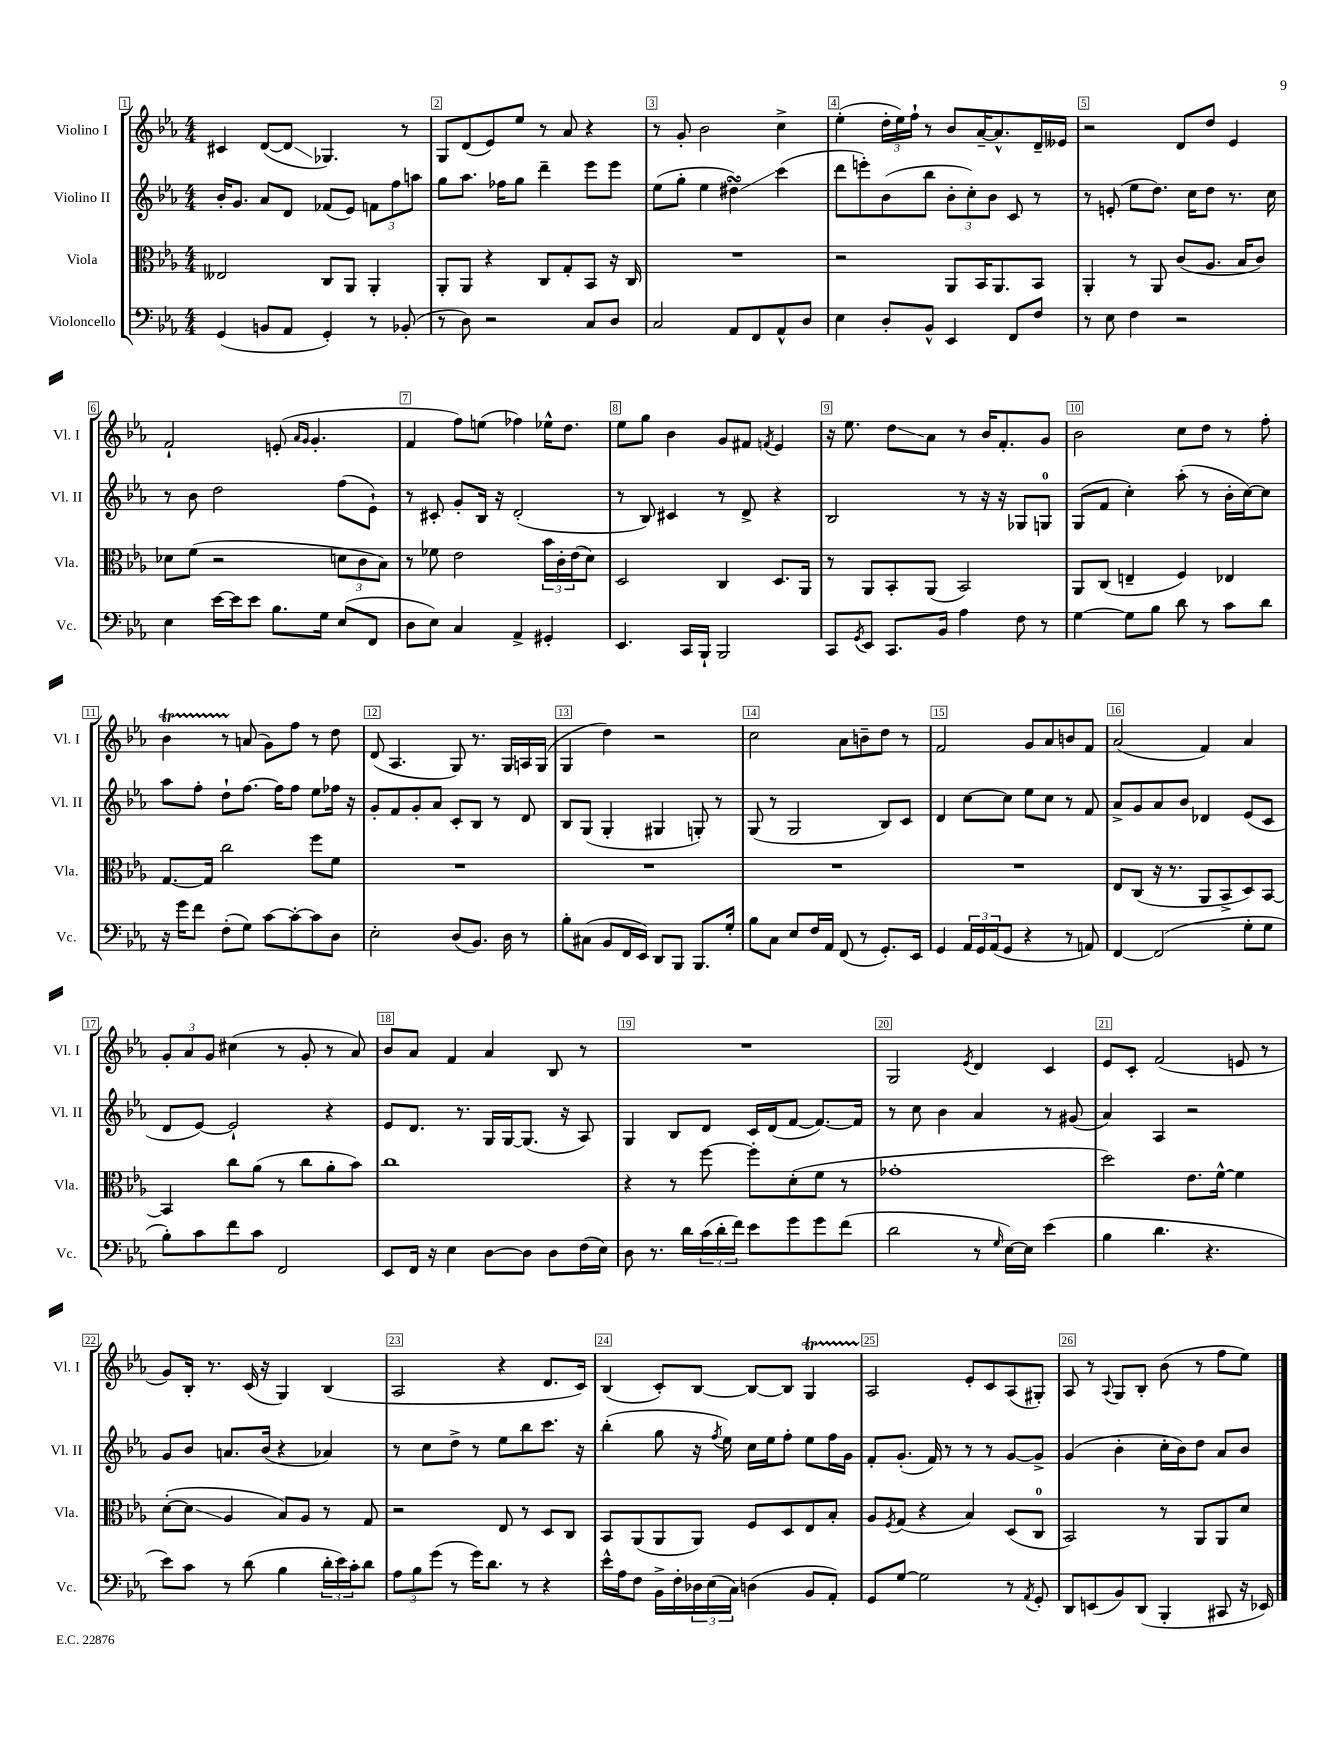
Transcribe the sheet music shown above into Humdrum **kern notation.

**kern	**kern	**kern	**kern
*staff4	*staff3	*staff2	*staff1
*clefF4	*clefC3	*clefG2	*clefG2
*k[b-e-a-]	*k[b-e-a-]	*k[b-e-a-]	*k[b-e-a-]
*M4/4	*M4/4	*M4/4	*M4/4
(4GG/	2E--/	16b-'/LK	4c#/
.	.	8.g/J	.
8BB/L	.	8a-/L	([8d/L
8AA-/J	.	8d/J	8d/]J
4GG'/)	8C/L	(8f-/L	4.G-/)
.	8AA-/J	8e-/J)	.
8r	4AA-'/	12f\L	.
.	.	12ff\	.
(8BB-'/	.	.	8r
.	.	12aa\J	.
=	=	=	=
8r	8AA-'/L	8gg\L	8G/L
8D\)	8AA-/J	8.aa-\J	(8d/
2r	4r	.	8e-/)
.	.	16ff-\LK	.
.	.	8gg\J	8ee-/J
.	8C/L	4ddd~\	8r
.	8G'/	.	8a-/
8C/L	8BB-/J	8eee-\L	4r
8D/J	16r	8eee-\J	.
.	16C/	.	.
=	=	=	=
2C/	1r	(8ee-\L	8r
.	.	8gg'\J	8g'/
.	.	4ee-\	2b-\
8AA-/L	.	4dd#\)	.
8FF/	.	.	.
8AA-^^/	.	(4ccc\	4cc^\
8D/J	.	.	.
=	=	=	=
4E-\	2r	8ddd\L	(4ee-'\
.	.	8eee'\)	.
8D'/L	.	(8b-\	24dd'\LL
.	.	.	24ee-\)
.	.	.	24ff`\JJ
8BB-^^/J	.	8bb-\J	8r
4EE-/	8AA-/L	12b-'\L	8b-/L
.	.	12cc'\)	.
.	16BB-/K	.	[16a-~/K
.	.	12b-\J	.
.	8.AA-/	.	8.a-^^/]
8FF/L	.	8c/	.
8F/J	8BB-/J	8r	16d~/L
.	.	.	16e--/JJ
=	=	=	=
8r	4AA-'/	8r	2r
8E-\	.	(8e'/	.
4F\	8r	8ee-\L	.
.	8AA-/	8.dd\J)	.
2r	(8c/L	.	8d/L
.	.	16cc\LK	.
.	8.A-/J	8dd\J	8dd/J
.	.	8.r	4e-/
.	16B-/LK	.	.
.	8c/J)	.	.
.	.	16cc\	.
=	=	=	=
4E-\	8d-\L	8r	2f`/
.	(8f\J	8b-\	.
[16e-\LL	2r	2dd\	.
16e-\]J	.	.	.
8e-\J	.	.	.
8.B-\L	.	.	(8e'/
.	.	.	16qqa-/LL
.	.	.	16qqg/JJ
.	.	.	4.g'/
16G\Jk	.	.	.
(8E-/L	12d\L	(8ff\L	.
.	12c\	.	.
8FF/J	.	8e-`\J)	.
.	12B-\J)	.	.
=	=	=	=
8D\L	8r	8r	4f/
8E-\J)	8f-\	8c#'/	.
4C/	2e-\	8g'/L	8ff\L)
.	.	16B-/Jk	(8ee\J
.	.	16r	.
4AA-^/	.	(2d'/	4ff-\)
4GG#'/	24b-\LL	.	16ee-^^\LK
.	24c'\	.	.
.	.	.	8.dd\J
.	(24e-\J	.	.
.	8d\J)	.	.
=	=	=	=
4.EE-/	2D/	8r	8ee-\L
.	.	8B-/)	8gg\J
.	.	4c#/	4b-\
16CC/LL	.	.	.
16BBB-`/JJ	.	.	.
2BBB-/	4C/	8r	8g/L
.	.	8d^/	8f#/J
.	.	.	8qf/
.	8.D/L	4r	4e-/
.	16AA-/Jk	.	.
=	=	=	=
8CC/L	8r	2B-/	16r
.	.	.	8.ee-\
8qGG/	.	.	.
8EE-/J	8AA-/L	.	.
8.CC/L	8BB-'/	.	8dd\L
.	(8AA-/J	.	8a-\J
16BB-/Jk	.	.	.
4A-\	2BB-/)	8r	8r
.	.	16r	16b-/LK
.	.	16r	8.f'/
8F\	.	8G-/L	.
8r	.	8G/J	8g/J
=	=	=	=
[4G\	8AA-/L	(8G/L	2b-\
.	(8C/J	8f/J	.
8G\]L	4E~/	4cc'\)	.
8B-\J	.	.	.
8d\	4F/)	(8aa-'\	8cc\L
8r	.	8r	8dd\J
8c\L	4E-/	16b-'\LL	8r
.	.	[16cc\J)	.
8d\J	.	8cc\]J	8ff'\
=	=	=	=
16r	[8.G/L	8aa-\L	4b-\
16g\LK	.	.	.
8f\J	.	8ff'\J	.
.	16G/]Jk	.	.
(8F'\L	2cc\	8dd`\L	8r
8G\J)	.	[8.ff\J	(8a/
[8c\L	.	.	8g\L)
.	.	16ff\]LK	.
8c'\_	.	8ff\J	8ff\J
8c\]	8ff\L	8ee-\L	8r
8D\J	8f\J	16ff-\Jk	8dd\
.	.	16r	.
=	=	=	=
2E-'\	1r	8g'/L	(8d/
.	.	8f/	4.A-/
.	.	8g'/	.
.	.	8a-/J	.
(8D/L	.	8c'/L	8G/)
8.BB-/J)	.	8B-/J	8.r
.	.	8r	.
16D\	.	.	16G/LL
8r	.	8d/	16A/
.	.	.	(16G/JJ
=	=	=	=
8B-'\L	1r	8B-/L	4G/
(8C#\J	.	(8G/J	.
8BB-/L	.	4G'/	4dd\)
16FF/L	.	.	.
16EE-/JJ)	.	.	.
8DD/L	.	4G#/	2r
8BBB-/J	.	.	.
8.BBB-/L	.	8G'/)	.
.	.	8r	.
16G'/Jk	.	.	.
=	=	=	=
8B-\L	1r	(8G/	2cc\
8C\J	.	8r	.
8E-/L	.	2G/	.
16F/L	.	.	.
16AA-/JJ	.	.	.
(8FF/	.	.	8a-\L
8r	.	.	8b~\
8.GG'/L)	.	8B-/L)	8dd\J
.	.	8c/J	8r
16EE-/Jk	.	.	.
=	=	=	=
4GG/	1r	4d/	2f/
24AA-/LL	.	[8cc\L	.
24GG/	.	.	.
(24AA-/J	.	.	.
8GG/J	.	8cc\]J	.
4r	.	8ee-\L	8g/L
.	.	8cc\J	8a-/
8r	.	8r	8b/
8AA/)	.	8f/	8f/J
=	=	=	=
[4FF/	8E-/L	8a-^/L	(2a-/
.	(8C/J	8g/	.
(2FF/]	16r	8a-/	.
.	8.r	.	.
.	.	8b-/J	.
.	8AA-/L	4d-/	4f/)
.	8BB-^/	.	.
8G'\L	8D/)	(8e-/L	4a-/
8G\J	[8BB-/J	8c/J	.
=	=	=	=
8B-'\L)	4BB-/]	8d/L	12g'/L
.	.	.	12a-/
8c\	.	[8e-/J)	.
.	.	.	12g/J
8f\	8cc\L	2e-`/]	(4cc#\
8c\J	(8a-\J	.	.
2FF/	8r	.	8r
.	8cc\L	.	8g'/
.	8a-'\	4r	8r
.	8b-\J)	.	8a-/)
=	=	=	=
8EE-/L	1cc	8e-/L	8b-/L
16FF/Jk	.	8.d/J	8a-/J
16r	.	.	.
4E-\	.	.	4f/
.	.	8.r	.
[8D\L	.	16G/LL	4a-/
.	.	[16G/J	.
8D\]J	.	(8.G/]J	.
8D\L	.	.	8B-/
.	.	16r	.
(16F\L	.	8A-/)	8r
16E-\JJ)	.	.	.
=	=	=	=
8D\	4r	4G/	1r
8.r	.	.	.
.	8r	8B-/L	.
16d\LL	.	.	.
(24c\	[8ff\	8d/J	.
24d'\	.	.	.
24f\JJ)	.	.	.
8e-\L	8ff'\]L	16c/LL	.
.	.	(16d/J	.
8g\	(8d'\	[8f/J	.
8g\	8f\J	8.f/_L)	.
(8f\J	8r	.	.
.	.	16f/]Jk	.
=	=	=	=
2d\	1g-'	8r	2G/
.	.	8cc\	.
.	.	4b-\	.
.	.	.	8qe-/
8r	.	4a-/	4d/
16qqG/	.	.	.
[16E-\LL)	.	.	.
16E-\]JJ	.	.	.
(4e-\	.	8r	4c/
.	.	(8g#/	.
=	=	=	=
4B-\	2dd\)	4a-/)	8e-/L
.	.	.	8c'/J
4.d\	.	4A-/	(2f/
.	8.e-\L	2r	.
4.r	.	.	.
.	[16f^^\Jk	.	.
.	4f\]	.	8e/
.	.	.	8r
=	=	=	=
8e-\L)	([8d'\L	8g/L	8g/L)
8c\J	8d\]J	8b-/J	16B-'/Jk
.	.	.	8.r
8r	4A-/	8.a/L	.
(8d\	.	.	(16c/
.	.	(16b-/Jk	16r
4B-\	8B-/L)	4r	4G/)
.	8A-/J	.	.
24d'\LL	8r	4a-/)	(4B-/
24e-\)	.	.	.
24c'\J	.	.	.
8d\J	8G/	.	.
=	=	=	=
12A-\L	2r	8r	2A-/
12B-\	.	.	.
.	.	8cc\L	.
(12g\J	.	.	.
8r	.	8dd^\J	.
16g\LK)	.	8r	.
8.d\J	.	.	.
.	8E-/	8ee-\L	4r
8r	8r	8bb-\	.
4r	8D/L	8.ccc\J	8.d/L
.	8C/J	.	.
.	.	16r	16c/Jk)
=	=	=	=
16e-^^\LL	8BB-/L	(4bb-'\	(4B-/
16A-\J	.	.	.
8F\J	(8AA-/	.	.
16BB-^\LL	8AA-/	8gg\	8c'/L)
16F'\	.	.	.
24D-\	8AA-/J)	16r	[8B-/J
(24E-\	.	.	.
.	.	8qff/	.
.	.	16ee-\)	.
24C\JJ)	.	.	.
(4D\	8F/L	16cc\LL	8B-/_L
.	.	16ee-\J	.
.	8D/	8ff'\J	8B-/]J
8BB-/L	8E-/	8ee-\L	4G/
8AA-'/J)	8B-'/J	16ff\L	.
.	.	16g\JJ	.
=	=	=	=
8GG/L	8A-/L	8f'/L	2A-/
.	8qF/	.	.
[8G/J	(8G/J	(8.g'/J	.
2G\]	4r	.	.
.	.	16f/)	.
.	.	8r	.
.	4B-/)	8r	8e-'/L
.	.	8r	8c/
8r	(8D/L	[8g/L	(8A-/
8qAA-/	.	.	.
8GG'/	8C/J	8g^/]J	8G#'/J)
=	=	=	=
8DD/L	2BB-/)	(4g/	8A-/
(8EE/	.	.	8r
.	.	.	8qqA-/
8BB-/)	.	4b-'\	8G/L
(8DD/J	.	.	8B-'/J
4BBB-'/	8r	16cc'\LL	(8b-\
.	.	16b-\J)	.
.	8AA-/L	8dd\J	8r
8CC#/	8AA-/	8a-/L	8ff\L
16r	8d/J	8b-/J	8ee-\J)
16EE-/)	.	.	.
==	==	==	==
*-	*-	*-	*-
